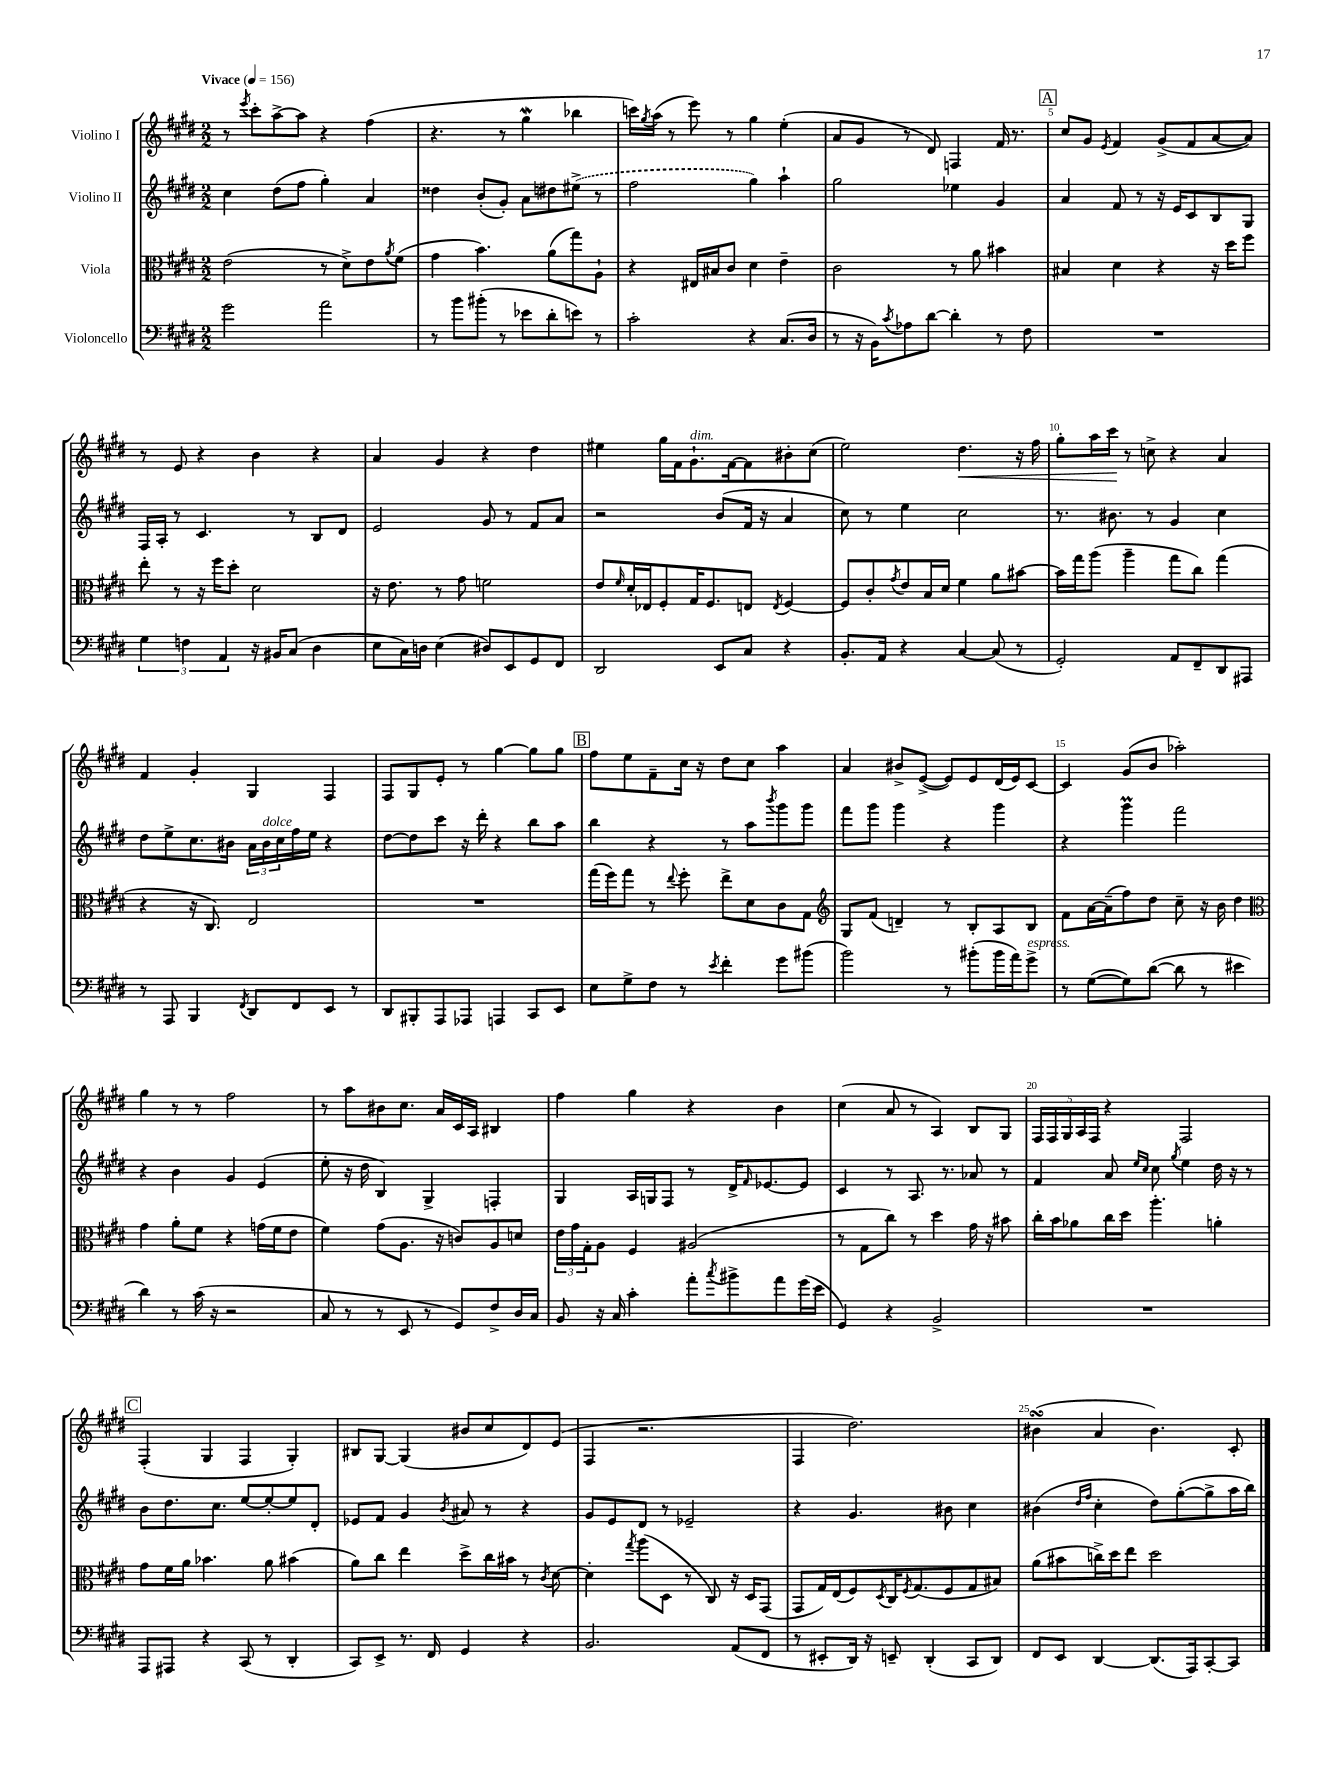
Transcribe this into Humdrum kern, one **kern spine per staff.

**kern	**kern	**kern	**kern	**dynam
*part4	*part3	*part2	*part1	*part1
*staff4	*staff3	*staff2	*staff1	*staff1
*I"Violoncello	*I"Viola	*I"Violino II	*I"Violino I	*
*clefF4	*clefC3	*clefG2	*clefG2	*
*k[f#c#g#d#]	*k[f#c#g#d#]	*k[f#c#g#d#]	*k[f#c#g#d#]	*
*M2/2	*M2/2	*M2/2	*M2/2	*
*MM156	*MM156	*MM156	*MM156	*
=1	=1	=1	=1	=1
!	!	!	!LO:TX:a:B:t=Vivace	!
2g#\	(2e\	4cc#\	8r	.
.	.	.	8qeee/	.
.	.	.	8ccc#'\L	.
.	.	(8dd#\L	[8aa^\	.
.	.	8ff#\J	8aa\J]	.
2a\	8r	4gg#'\)	4r	.
.	8d#^\L)	.	.	.
.	8e\	4a/	(4ff#\	.
.	8qa/	.	.	.
.	(8f#\J	.	.	.
=2	=2	=2	=2	=2
8r	4g#\	4dd##X\	4.r	.
8b\L	.	.	.	.
(8b#X'\J	4.b\)	(8b'/L	.	.
8r	.	8g#'/J)	8r	.
8e-X\L	.	8a\L	4gg#W\	.
8d#'\	(8a\L	8dd#X\	.	.
8en\J)	8gg#\)	(8ee#X^\J	4bb-X\	.
8r	8A`\J	8r	.	.
=3	=3	=3	=3	=3
2c#'\	4r	2ff#\	16cccn\LL)	.
.	.	.	8qgg#/	.
.	.	.	(16aa\JJ	.
.	.	.	8r	.
.	16E#X/LL	.	8eee\)	.
.	16B#X/J	.	.	.
.	8c#/J	.	8r	.
4r	4d#\	4gg#\)	4gg#\	.
(8.C#/L	4e~\	4aa`\	(4ee'\	.
16D#/Jk	.	.	.	.
=4	=4	=4	=4	=4
8r	2c#\	2gg#\	8a/L	.
16r	.	.	8g#/J	.
16BB\KL)	.	.	.	.
8qc#/	.	.	.	.
8A-X\	.	.	8r	.
[8d#\J	.	.	8d#/)	.
4d#'\]	8r	4ee-X\	4Fn/	.
.	8a\	.	.	.
8r	4b#X\	4g#/	16f#/	.
.	.	.	8.r	.
8F#\	.	.	.	.
!!LO:REH:place=s1:t=A
=5	=5	=5	=5	=5
1r	4B#X/	4a/	8cc#/L	.
.	.	.	8g#/J	.
.	.	.	8qe/	.
.	4d#\	8f#/	4f#/	.
.	.	8r	.	.
.	4r	16r	(8g#^/L	.
.	.	16e/KL	.	.
.	.	8c#/	8f#/	.
.	16r	8B/	[8a/	.
.	16dd#\KL	.	.	.
.	8ff#\J	8G#/J	8a/J])	.
!!LO:LB:g=z
=6	=6	=6	=6	=6
6G#\	8ee'\	16F#/LL	8r	.
.	.	16A'/JJ	.	.
.	8r	8r	8e/	.
6Fn\	.	.	.	.
.	16r	4.c#/	4r	.
.	16ff#\KL	.	.	.
6AA/	.	.	.	.
.	8dd#'\J	.	.	.
16r	2d#\	.	4b\	.
16BB#X/KL	.	.	.	.
(8C#/J	.	8r	.	.
4D#\	.	8B/L	4r	.
.	.	8d#/J	.	.
=7	=7	=7	=7	=7
8E\L	16r	2e/	4a/	.
.	8.e\	.	.	.
16C#\L)	.	.	.	.
16Dn\JJ	.	.	.	.
(4E\	8r	.	4g#/	.
.	8g#\	.	.	.
8D#X/L)	2fn\	8g#/	4r	.
8EE/	.	8r	.	.
8GG#/	.	8f#/L	4dd#\	.
8FF#/J	.	8a/J	.	.
=8	=8	=8	=8	=8
2DD#/	8e/L	2r	4ee#X\	.
.	16qqf#/	.	.	.
.	16d#'/L	.	.	.
.	16E-X/J	.	.	.
.	8F#'/	.	16gg#\LL	.
.	.	.	16f#\J	.
!	!	!	!LO:TX:a:i:t=dim.	!
.	16G#/K	.	8.g#`\	.
.	8.F#/	.	.	.
8EE/L	.	(8b/L	.	.
.	.	.	[16f#\k	.
8C#/J	8En/J	16f#/Jk	8f#\]	.
.	.	16r	.	.
.	8qE/	.	.	.
4r	[4F#/	4a/	8b#X'\	.
.	.	.	(8cc#\J	.
=9	=9	=9	=9	=9
8.BB'/L	8F#/L]	8cc#\)	2ee\)	.
.	8c#'/	8r	.	.
16AA/Jk	.	.	.	.
.	8qg#/	.	.	.
4r	8e/	4ee\	.	.
.	16B/L	.	.	.
.	16d#/JJ	.	.	.
!	!	!	!	!LO:HP:b
[4C#/	4f#\	2cc#\	4.dd#\	<
(8C#/]	8a\L	.	.	.
8r	[8b#X\J	.	16r	.
.	.	.	16ff#\	.
=10	=10	=10	=10	=10
2GG#'/)	16b#\LL]	8.r	8gg#'\L	.
.	16gg#\J	.	.	.
.	(8aa\J	.	16aa\L	.
.	.	8.b#X\	16ccc#\JJ	.
.	4aa~\	.	8r	[
.	.	8r	8ccn^\	.
8AA/L	8gg#\L	4g#/	4r	.
8FF#~/	8cc#\J)	.	.	.
8DD#/	(4gg#\	4cc#\	4a/	.
8AAA#X/J	.	.	.	.
!!LO:LB:g=z
=11	=11	=11	=11	=11
8r	4r	8dd#\L	4f#/	.
8AAA/	.	8ee^\	.	.
4BBB/	16r	8.cc#\	4g#'/	.
.	8.C#/)	.	.	.
.	.	16b#X\Jk	.	.
8qFF#/	.	.	.	.
8DD#/L	2E/	24a\LL	4G#/	.
!	!	!LO:TX:a:i:t=dolce	!	!
.	.	24b#\	.	.
.	.	24cc#\	.	.
8FF#/	.	16ff#\	.	.
.	.	16ee\JJ	.	.
8EE/J	.	4r	4F#/	.
8r	.	.	.	.
=12	=12	=12	=12	=12
8DD#/L	1r	[8dd#\L	8F#/L	.
8BBB#X'/	.	8dd#\]	8G#/	.
8AAA/	.	8ccc#\J	8e'/J	.
8AAA-X/J	.	16r	8r	.
.	.	16ddd#'\	.	.
4AAAn/	.	4r	[4gg#\	.
8CC#/L	.	8bb\L	8gg#\L]	.
8EE/J	.	8aa\J	8gg#\J	.
!!LO:REH:place=s1:t=B
=13	=13	=13	=13	=13
8E\L	(16gg#\LL	4bb\	8ff#\L	.
.	16ff#\J)	.	.	.
8G#^\	8gg#\J	.	8ee\	.
8F#\J	8r	4r	8f#~\	.
.	8qqee/	.	.	.
8r	8ff#'\	.	16cc#\Jk	.
.	.	.	16r	.
8qe/	.	.	.	.
4f#'\	8ee^\L	8r	8dd#\L	.
.	8d#\	8aa\L	8cc#\J	.
.	.	8qbbb/	.	.
8g#\L	8c#\	8ggg#\	4aa\	.
(8b#X\J	8G#\J	8ggg#\J	.	.
=14	=14	=14	=14	=14
*	*clefG2	*	*	*
2b\)	8G#/L	8fff#\L	4a/	.
.	(8f#/J	8ggg#\J	.	.
.	4dn~/)	4ggg#\	8b#X^/L	.
.	.	.	([8e^/J	.
8r	8r	4r	8e/L])	.
(8b#X'\L	8B'/L	.	8e/	.
16b#\L	8A/	4ggg#\	(16d#/L	.
16a\J)	.	.	16e/J)	.
!LO:TX:a:i:t=espress.	!	!	!	!
8g#^\J	8B/J	.	[8c#/J	.
=15	=15	=15	=15	=15
8r	8f#\L	4r	4c#/]	.
([8G#\L	[16a\L	.	.	.
.	(16a~\J]	.	.	.
8G#\])	8ff#\)	4ggg#m\	(8g#/L	.
([8d#\J	8dd#\J	.	8b/J	.
8d#\]	8cc#~\	2fff#\	2aa-X'\)	.
8r	16r	.	.	.
.	16b\	.	.	.
4e#X\	4dd#\	.	.	.
!!LO:LB:g=z
=16	=16	=16	=16	=16
*	*clefC3	*	*	*
4d#\)	4g#\	4r	4gg#\	.
8r	8a'\L	4b\	8r	.
(16c#\	8f#\J	.	8r	.
16r	.	.	.	.
2r	4r	4g#/	2ff#\	.
.	(16gn\LL	(4e/	.	.
.	16f#\J	.	.	.
.	8e\J	.	.	.
=17	=17	=17	=17	=17
8C#/	4f#\)	8ee'\	8r	.
8r	.	16r	8aa\L	.
.	.	16dd#\	.	.
8r	(8g#\L	4B/)	8b#X\	.
8EE/	8.A\J	.	8.cc#\J	.
8r	.	4G#^/	.	.
.	16r	.	16a/LL	.
8GG#/L)	8cn/L)	.	16c#/	.
.	.	.	16A/JJ	.
8F#^/	8A/	4Fn'/	4B#X/	.
16D#/L	8dn/J	.	.	.
16C#/JJ	.	.	.	.
=18	=18	=18	=18	=18
8BB/	24e\LL	4G#/	4ff#\	.
.	24g#\	.	.	.
.	24G#'\J	.	.	.
16r	8A\J	.	.	.
16C#/	.	.	.	.
4c#'\	4F#/	16A/LL	4gg#\	.
.	.	16Gn/J	.	.
.	.	8F#/J	.	.
8a'\L	(2A#X/	8r	4r	.
8qcc#/	.	.	.	.
8b#X^\	.	16d#^/KL	.	.
.	.	16qqf#/	.	.
.	.	[8.e-X/	.	.
8a\	.	.	4b\	.
(16g#\L	.	8e-/J]	.	.
16e\JJ	.	.	.	.
=19	=19	=19	=19	=19
4GG#/)	8r	4c#/	(4cc#\	.
.	8G#\L	.	.	.
4r	8cc#\J)	8r	8a/	.
.	8r	8.A/	8r	.
2BB^/	4dd#\	.	4A/)	.
.	.	8.r	.	.
.	16g#\	8a-X/	8B/L	.
.	16r	.	.	.
.	8b#X\	8r	8G#/J	.
=20	=20	=20	=20	=20
1r	16cc#'\LL	4f#/	20F#/LL	.
.	.	.	20F#/	.
.	16b\J	.	.	.
.	.	.	20G#/	.
.	8a-X\	.	.	.
.	.	.	20A/	.
.	.	.	20F#/JJ	.
.	16cc#\L	8a/	4r	.
.	16dd#\JJ	.	.	.
.	.	16qqee/LL	.	.
.	.	16qqcc#/JJ	.	.
.	4.aa'\	8cc#\	.	.
.	.	8qgg#/	.	.
.	.	4ee\	2F#/	.
.	4an'\	16dd#\	.	.
.	.	16r	.	.
.	.	8r	.	.
!!LO:LB:g=z
!!LO:REH:place=s1:t=C
=21	=21	=21	=21	=21
8AAA/L	8g#\L	8b\L	(4F#'/	.
8AAA#X/J	16f#\L	8.dd#\	.	.
.	16a\JJ	.	.	.
4r	4.b-X\	.	4G#/	.
.	.	8.cc#\J	.	.
(8CC#/	.	[8ee/L	4F#/	.
8r	8a\	8ee'/_	.	.
4DD#'/	(4b#X\	8ee/]	4G#'/)	.
.	.	8d#'/J	.	.
=22	=22	=22	=22	=22
8CC#/L)	8a\L)	8e-X/L	8B#X/L	.
8EE^/J	8cc#\J	8f#/J	[8G#/J	.
8.r	4ee\	4g#/	(4G#/]	.
16FF#/	.	.	.	.
.	.	8qb/	.	.
4GG#/	8dd#^\L	8a#X/	8b#X/L	.
.	16cc#\L	8r	8cc#/	.
.	16b#X\JJ	.	.	.
4r	8r	4r	8d#/)	.
.	8qc#/	.	.	.
.	[8d#\	.	(8e/J	.
=23	=23	=23	=23	=23
2.BB/	4d#'\]	8g#/L	4F#/	.
.	.	8e/	.	.
.	8qgg#/	.	.	.
.	(8aa\L	8d#/J	2.r	.
.	8D#\J	8r	.	.
.	8r	2e-X~/	.	.
.	8C#/)	.	.	.
(8AA/L	16r	.	.	.
.	16D#/KL	.	.	.
8FF#/J	(8GG#/J	.	.	.
=24	=24	=24	=24	=24
8r	8GG#/L	4r	4F#/	.
8EE#X'/L	16G#/L)	.	.	.
.	(16E/J	.	.	.
16DD#/Jk)	8F#/)	4.g#/	2.dd#\)	.
16r	.	.	.	.
.	8qD#/	.	.	.
8EEn~/	16C#/K	.	.	.
.	8qF#/	.	.	.
.	(8.G#/	.	.	.
(4DD#'/	.	.	.	.
.	8F#/	8b#X\	.	.
8CC#/L	8G#/	4cc#\	.	.
8DD#/J)	8B#X/J)	.	.	.
=25	=25	=25	=25	=25
8FF#/L	(8a\L	(4b#X\	(4b#XsSsS\	.
8EE/J	8b#X\	.	.	.
.	.	16qqdd#/LL	.	.
.	.	16qqff#/JJ	.	.
[4DD#/	16ccn^\L)	4cc#'\	4a/	.
.	16dd#\J	.	.	.
.	8ee\J	.	.	.
(8.DD#/L]	2dd#\	8dd#\L)	4.b#\)	.
.	.	([8gg#'\	.	.
16AAA/k)	.	.	.	.
[8CC#'/	.	8gg#^\]	.	.
8CC#/J]	.	16aa\L	8c#'/	.
.	.	16bb\JJ)	.	.
==	==	==	==	==
*-	*-	*-	*-	*-
